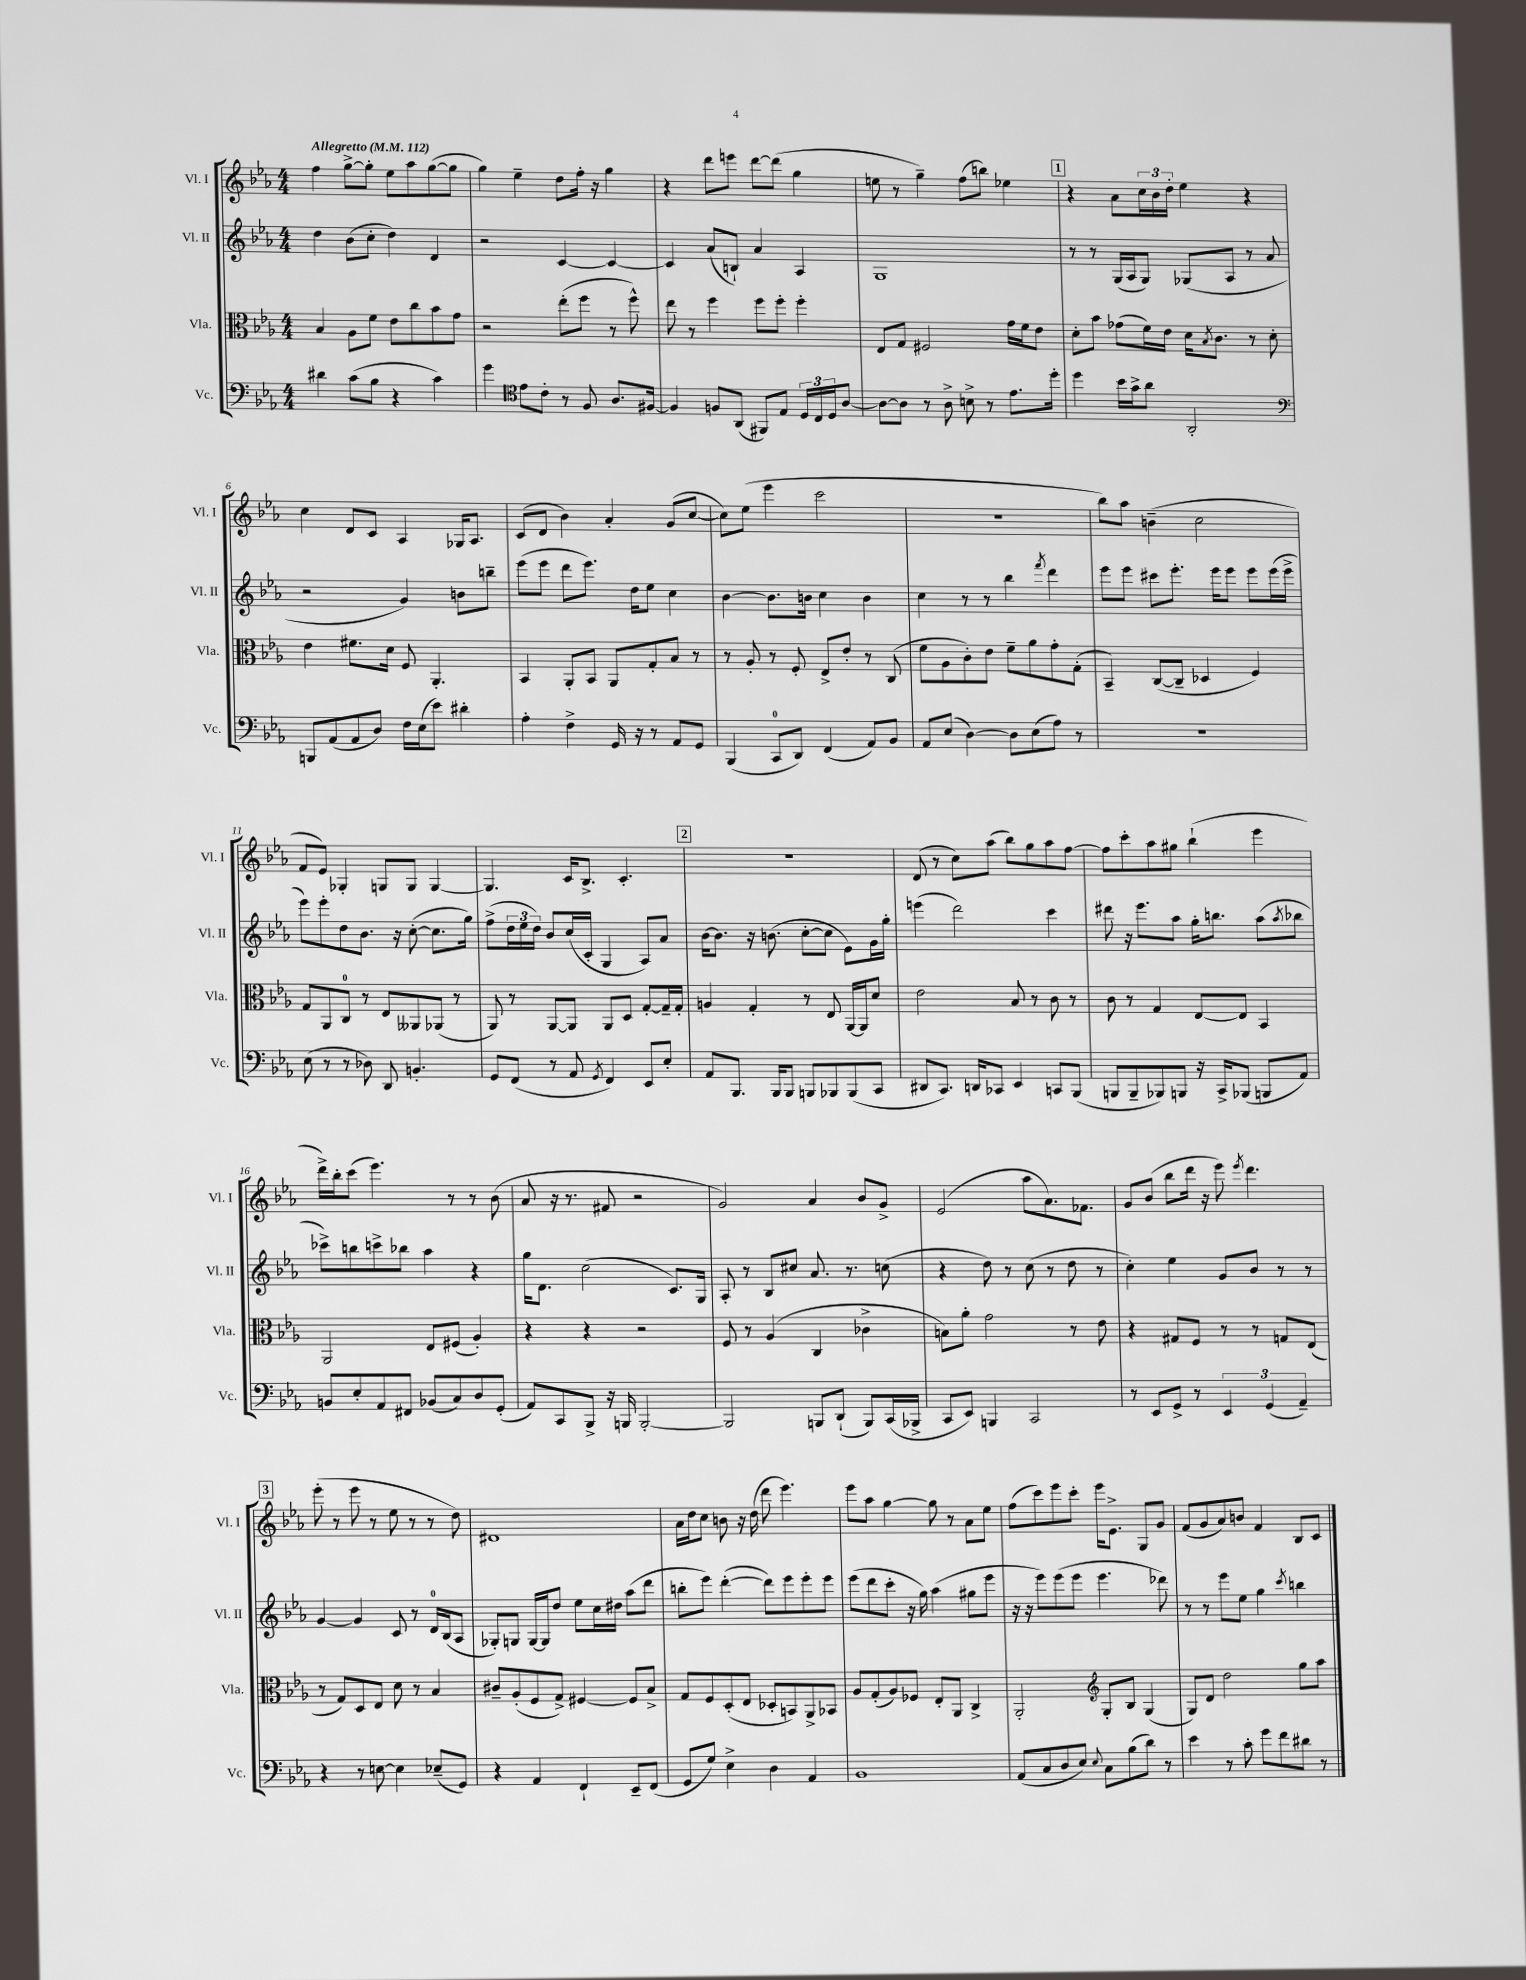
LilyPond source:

<<
\new StaffGroup <<
\new Staff = "s0" \with { instrumentName = "Vl. I" shortInstrumentName = "Vl. I" } {
    \clef treble \key ees \major \numericTimeSignature \time 4/4 \tempo "Allegretto" 4 = 112
    f''4 g''8~-> g''8-. ees''8 aes''8 g''8~( g''8 |
    g''4) ees''4-- d''8 f''16-. r16 g''4 |
    r4 d'''8 e'''8 d'''8~ d'''8( g''4 |
    e''8 r8 g''4--) f''8( b''8) ees''4 |
    \mark \markup { \box "1" } r4 aes'8 \tuplet 3/2 { c''16 bes'16 d''16-. } ees''4 r4 |
    c''4 d'8 c'8 aes4 ges16 aes8. |
    c'8( d'8 bes'4) aes'4-. g'8( c''8~ |
    c''8) ees''8( ees'''4 c'''2 |
    R1 |
    bes''8) aes''8 b'4--( c''2 |
    f'8 ees'8) ges4-. g8 g8 g4~ |
    g4. c'16 bes8.-> c'4.-. |
    \mark \markup { \box "2" } R1 |
    d'8( r8 c''8) aes''8( bes''8) g''8 aes''8 f''8~ |
    f''8 c'''8-. aes''8 gis''8 bes''4-!( ees'''4 |
    d'''16->) bes''16-. c'''8( ees'''4.) r8 r8 bes'8( |
    aes'8 r16 r8. fis'8 r2 |
    g'2) aes'4 bes'8 g'8-> |
    ees'2( aes''8 aes'8.) fes'8. |
    g'8 bes'8( bes''8 d'''16 r16 ees'''8) \acciaccatura { ees'''8 } d'''4. |
    \mark \markup { \box "3" } ees'''8-.( r8 ees'''8 r8 ees''8 r8 r8 d''8) |
    dis'1 |
    aes'16 d''16 c''8 b'8 r16 d''16( d'''8 ees'''4.) |
    ees'''8 aes''8 g''4~ g''8 r8 aes'8 ees''8 |
    f''8( c'''8) ees'''8 c'''8-. ees'''16 ees'8.-> g8 g'8 |
    f'8( g'8 aes'8) b'8 f'4 bes8 c'8 \bar "|." |
}
\new Staff = "s1" \with { instrumentName = "Vl. II" shortInstrumentName = "Vl. II" } {
    \clef treble \key ees \major \numericTimeSignature \time 4/4
    d''4 bes'8( c''8-. d''4) d'4 |
    r2 c'4~ c'4~ |
    c'4 aes'8( b8-!) aes'4 aes4 |
    g1 |
    \mark \markup { \box "1" } r8 r8 g16( aes16 g8) ges8( aes8 r8 aes'8 |
    r2 g'4) b'8 b''8-- |
    ees'''8( ees'''8 d'''8 ees'''8.) d''16 ees''8 c''4 |
    bes'4~ bes'8. b'16 c''4 b'4 |
    c''4 r8 r8 bes''4 \acciaccatura { f'''8 } d'''4 |
    ees'''8 ees'''8 cis'''8 ees'''8.-. ees'''16 ees'''8 ees'''8 ees'''16( ees'''16-> |
    ees'''8) ees'''8-. d''8 bes'8. r16 c''8~-.( c''8. g''16) |
    f''8->( \tuplet 3/2 { d''16 ees''16 d''16) } bes'8 c''16( c'16-. g4 aes8) aes'8 |
    \mark \markup { \box "2" } bes'16~ bes'8. r16 b'8.( c''8~-. c''8 ees'8) g'16 g''16-. |
    e'''4( d'''2) c'''4 |
    dis'''8 r16 ees'''8. aes''8 g''16-. b''8. aes''8( \acciaccatura { aes''8 } bes''8 |
    ces'''8->) b''8 c'''8-> bes''8 aes''4 r4 |
    g''16 d'8. c''2( c'8.) g16 |
    aes8-. r8 bes8 cis''8 aes'8. r8. c''8( |
    r4 d''8) r8 c''8( r8 d''8 r8 |
    c''4-.) ees''4 g'8 bes'8 r8 r8 |
    \mark \markup { \box "3" } g'4~ g'4 c'8 r8 d'16-0 bes16( aes8 |
    ges8-.) g8 g16~ g16 d''8 ees''8 c''16 dis''16 aes''8( d'''8 |
    b''8-. ees'''8) d'''4~-.( d'''8) ees'''8 ees'''8-. ees'''8 |
    ees'''8( d'''8 c'''8-. r16 g''16) aes''4( gis''8 ees'''8 |
    r16 r16 ees'''8) ees'''8( ees'''8 ees'''4. des'''8) |
    r8 r8 ees'''8 ees''8 g''4 \acciaccatura { c'''8 } b''4 \bar "|." |
}
\new Staff = "s2" \with { instrumentName = "Vla." shortInstrumentName = "Vla." } {
    \clef alto \key ees \major \numericTimeSignature \time 4/4
    bes4 aes8 f'8 ees'8 c''8 bes'8 g'8 |
    r2 ees''8-.( f''8 r8 f''8-^) |
    ees''8 r8 f''4 f''8 f''8-. f''4-. |
    ees8 g8 fis2 g'16 f'16 ees'8 |
    \mark \markup { \box "1" } d'8-. bes'8 ges'8( f'16) ees'16 d'16 \acciaccatura { bes8 } c'8. r8 d'8-. |
    ees'4 fis'8. d'16 f8 aes,4.-. |
    bes,4 aes,8-. bes,8 aes,8 g8-. bes8 r8 |
    r8 aes8-. r8 f8-. ees8-> ees'8-. r8 c8( |
    f'8 aes8 c'8-.) ees'8 f'8-- aes'8 g'8-. g8-.( |
    bes,4--) c8~( c8-- des4 f4) |
    g8 aes,8 c8-0 r8 ees8 aeses,8 aes,8( r8 |
    aes,8) r8 aes,8~ aes,8 aes,8 d8 g8~-. g16-- g16-. |
    \mark \markup { \box "2" } a4 g4-. r8 ees8 aes,16~ aes,16 d'8 |
    ees'2 bes8 r8 c'8 r8 |
    c'8 r8 g4 ees8~ ees8 bes,4 |
    aes,2 ees8 fis8( aes4-.) |
    r4 r4 r2 |
    f8 r8 aes4( c4 ces'4-> |
    b8) aes'8-. g'2 r8 ees'8 |
    r4 gis8 f8 r8 r8 g8 ees8( |
    \mark \markup { \box "3" } r8 g8) d8 ees8 d'8 r8 bes4 |
    cis'8-- aes8-.( f8 g8->) fis4~ fis8 bes8-> |
    g8 f8 d8-.( ees8 des8-. b,8) aes,8-> bes,8 |
    aes8 g8-.( aes8) fes8 ees8-. aes,8 c4-> |
    aes,2-. \clef treble g8-. bes8 g4( |
    g8) d'8 d''2 g''8 aes''8 \bar "|." |
}
\new Staff = "s3" \with { instrumentName = "Vc." shortInstrumentName = "Vc." } {
    \clef bass \key ees \major \numericTimeSignature \time 4/4
    dis'4 c'8( bes8 r4 c'4) |
    g'4 \clef tenor ees'8 c'8-. r8 f8 aes8. fis16~ |
    fis4 f8 aes,8( fis,8) ees8 \tuplet 3/2 { d16 c16 d16 } aes8~ |
    aes8~ aes8 r8 aes8-> b8-> r8 ees'8. d''16-. |
    \mark \markup { \box "1" } d''4 bes'16 g'16-> aes'8 aes,2-. |
    \clef bass b,,8 aes,8( aes,8 d8) f16 ees16( ees'8) dis'4-. |
    aes4-. f4-> g,16 r16 r8 aes,8 g,8 |
    bes,,4( c,8-0 d,8) f,4( aes,8) bes,8 |
    aes,8 ees8( d4~) d8 ees8( aes8) r8 |
    R1 |
    ees8( r8 r8 des8) d,8 b,4.-. |
    g,8 f,8( r8 aes,8 \acciaccatura { g,8 } f,4) ees,8 ees8-. |
    \mark \markup { \box "2" } aes,8 bes,,8. bes,,16 bes,,8 b,,8 bes,,8 bes,,8( c,8 |
    dis,8 c,8.) d,16 ces,8 ees,4 c,8 bes,,8( |
    b,,8 b,,8-- bes,,8) b,,8 r16 c,16-> bes,,8( b,,8 aes,8) |
    b,8 ees8-. aes,8 fis,8 bes,8( c8) d8 g,8-.( |
    aes,8) c,8 bes,,8-> r16 b,,16 b,,2~-. |
    b,,2 b,,8 d,8-!( b,,8) c,16( bes,,16-> |
    c,8 ees,8) b,,4 c,2 |
    r8 ees,8 g,8-> r8 \tuplet 3/2 { ees,4 g,4( aes,4--) } |
    \mark \markup { \box "3" } r4 r8 e8~ e4 ees8--( g,8) |
    r4 aes,4 f,4-! ees,8-- f,8( |
    g,8 g8) ees4-> d4 aes,4 |
    bes,1 |
    aes,8( c8 d8 ees8) \appoggiatura { ees8 } c8 bes8( d'8) r8 |
    ees'4 r8 c'8-. g'8 f'8 dis'8 r8 \bar "|." |
}
>>
>>
